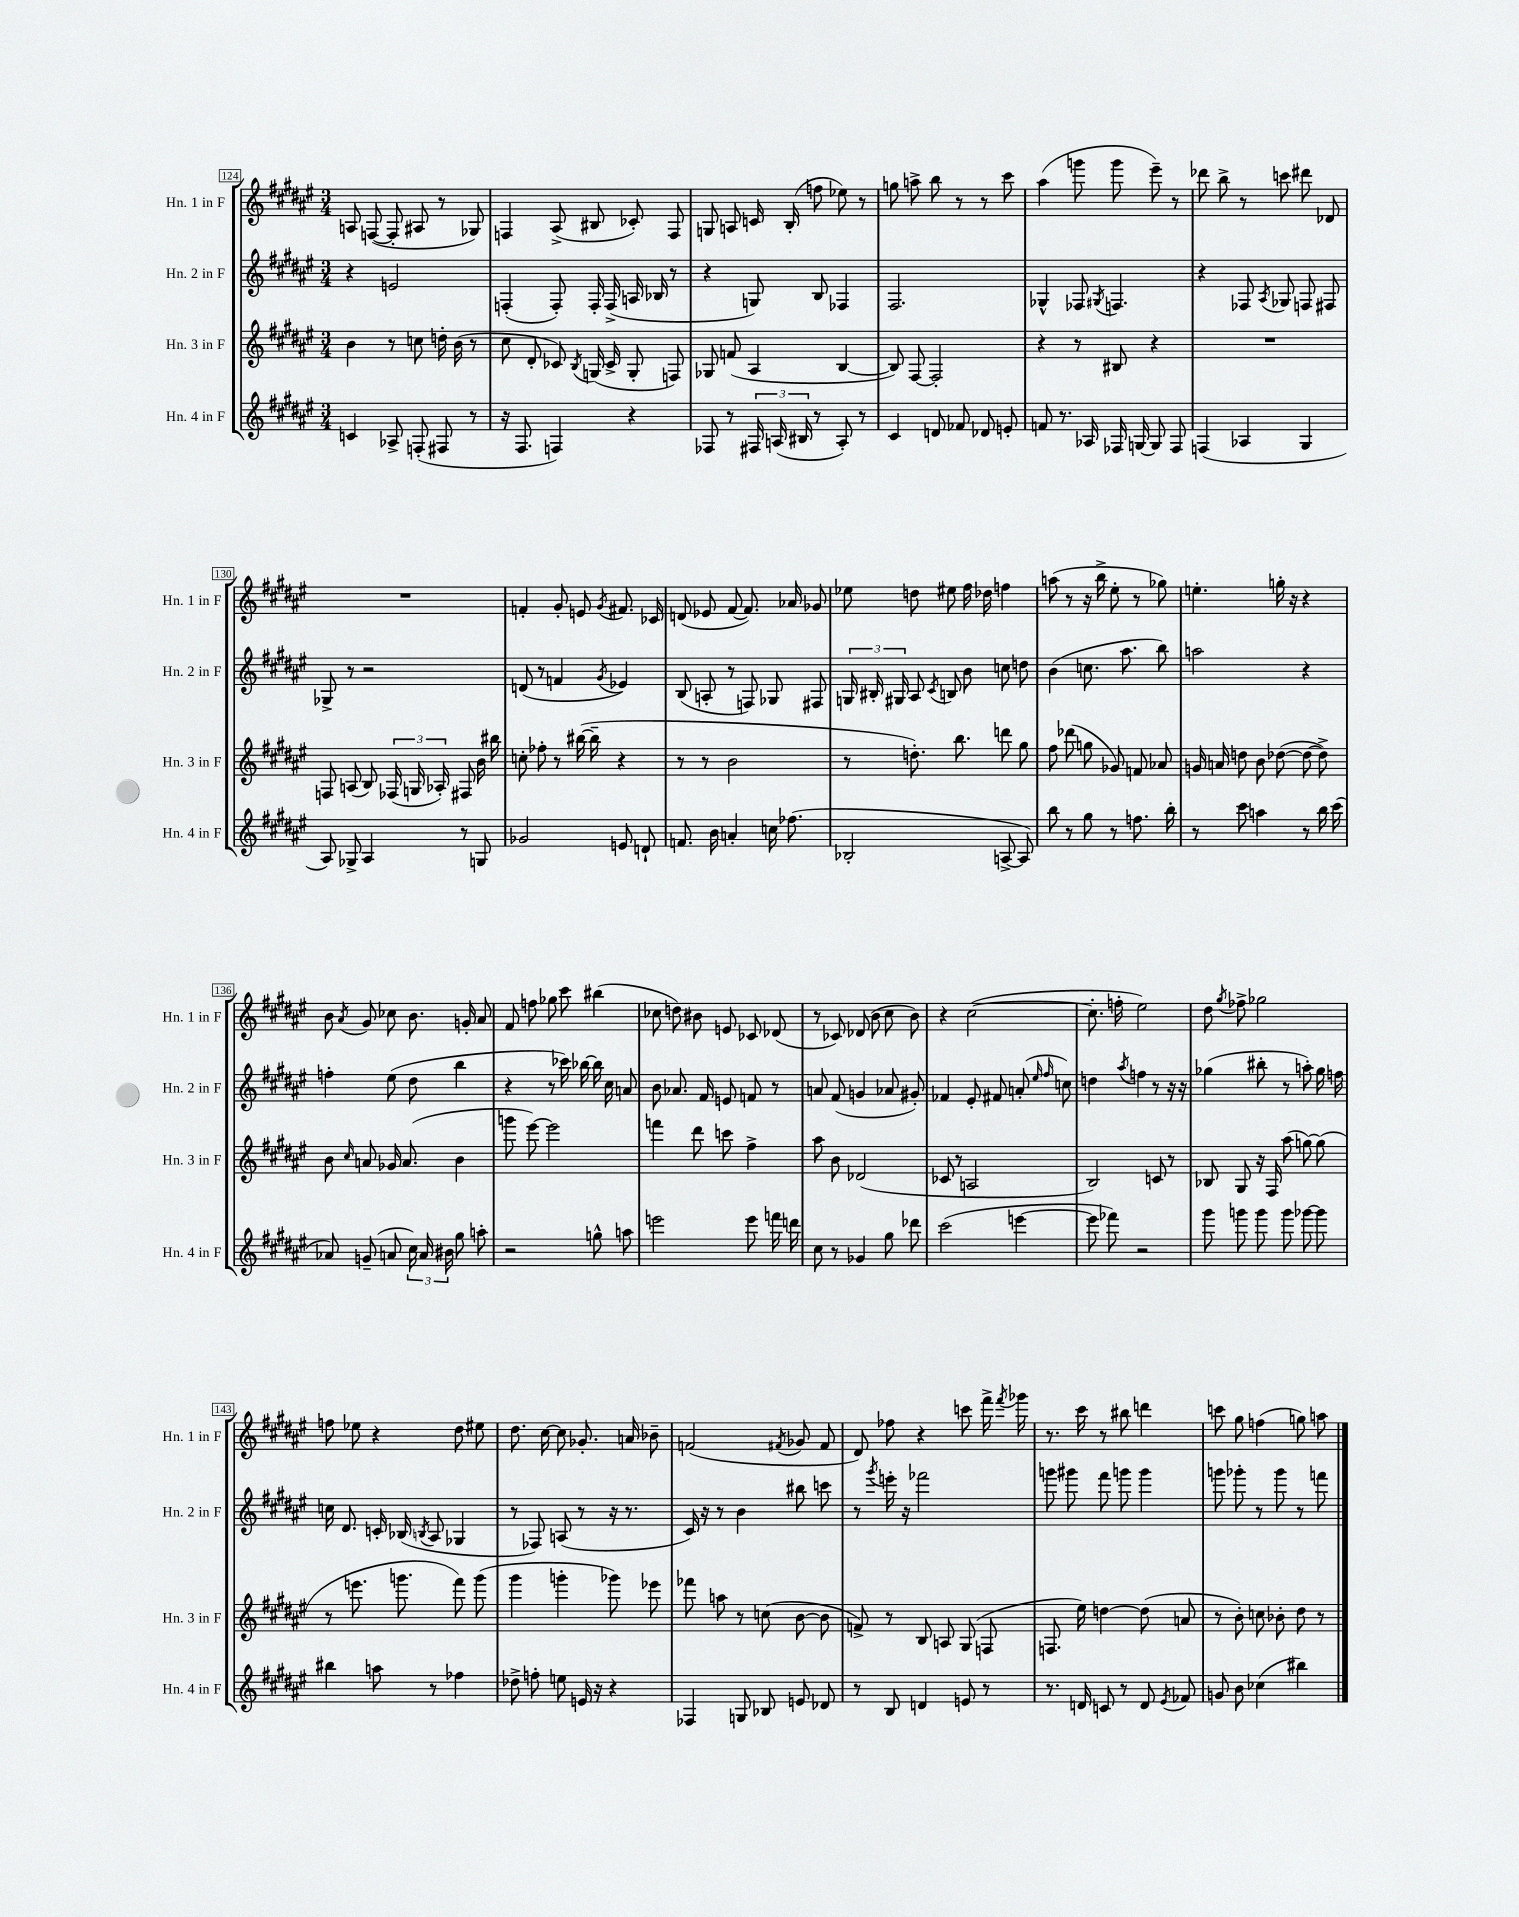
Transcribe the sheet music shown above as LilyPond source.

<<
\new StaffGroup <<
\new Staff = "s0" \with { instrumentName = "Hn. 1 in F" shortInstrumentName = "Hn. 1 in F" } {
    \clef treble \key fis \major \numericTimeSignature \time 3/4
    \autoBeamOff a8 f8~( f8-. ais8 r8 ges8) |
    f4 ais8->( bis8 ces'8-.) f8 |
    g8 a8 c'16 b16-.( f''8 ees''8) r8 |
    g''8 a''8-> b''8 r8 r8 cis'''8 |
    ais''4( g'''8 g'''8 eis'''8--) r8 |
    des'''8 b''8-> r8 c'''8 dis'''8 des'8 |
    R2. |
    f'4-. gis'8-. e'8 \acciaccatura { gis'8 } fis'8. ces'16 |
    d'8( ees'8 fis'8~ fis'8.) aes'16 ges'8 |
    ees''8 d''8 eis''8 fis''16 des''16 f''4 |
    a''8( r8 r16 b''16-> eis''8-. r8 ges''8) |
    e''4.-. g''16-. r16 r4 |
    b'8 \acciaccatura { ais'8 } gis'8 ces''8 b'8. g'16-. ais'8 |
    fis'8 f''8 ges''8 cis'''8 bis''4( |
    ces''8 d''8) bis'8 e'8 ces'8 des'8( |
    r8 ces'8) des'8( b'8 cis''8 b'8) |
    r4 cis''2~( |
    cis''8.-. f''16-. eis''2) |
    dis''8 \acciaccatura { gis''8 } fes''8-> ges''2 |
    f''8 ees''8 r4 dis''8 eis''8 |
    dis''8. cis''16~ cis''8 ges'8.-. a'16 bes'8-- |
    f'2( \acciaccatura { fis'8 } ges'8 fis'8 |
    dis'8) fes''8 r4 c'''8 fis'''16-> \acciaccatura { fis'''8 } ges'''16 |
    r8. cis'''16 r8 bis''8 d'''4 |
    c'''8 gis''8 f''4( g''8) a''8 \bar "|." |
}
\new Staff = "s1" \with { instrumentName = "Hn. 2 in F" shortInstrumentName = "Hn. 2 in F" } {
    \clef treble \key fis \major \numericTimeSignature \time 3/4
    \autoBeamOff r4 e'2 |
    f4-.( f8-.) f16-. f16->( a16 bes16 r8 |
    r4 g8) b8 fes4 |
    fis2. |
    ges4-^ fes8 \acciaccatura { gis8 } f4. |
    r4 fes8 \acciaccatura { ais8 } ges8 f8 fis8 |
    ges8-> r8 r2 |
    d'8( r8 f'4 \acciaccatura { gis'8 } ees'4) |
    b8( a8-. r8 f8) ges8 fis8 |
    \tuplet 3/2 { g16 bis16-. gis16 } ais8 \acciaccatura { cis'8 } b8 b'8 c''8 d''8 |
    b'4( c''8. ais''8. b''8) |
    a''2 r4 |
    f''4-. eis''8( dis''8 b''4 |
    r4 r8 ces'''16) bes''16~ bes''16 cis''16 a'8 |
    b'8 aes'8. fis'16 e'8 f'8 r8 |
    a'8 fis'8( g'4 aes'8 gis'8-.) |
    fes'4 eis'8-. fis'8 a'8-.( \grace { eis''16 fis''16 } c''8) |
    d''4 \acciaccatura { ais''8 } f''4 r8 r16 r16 |
    ges''4( bis''8-. r8 a''8-.) ges''16 f''16 |
    c''16 dis'8. c'16-. bes16( \acciaccatura { b8 } ais8 ges4 |
    r8 fes8) a8( r8 r16 r8. |
    cis'16) r16 r8 b'4 bis''8 c'''8 |
    r8 \acciaccatura { gis'''8 } e'''16-. r16 fes'''2 |
    g'''8 gis'''8 fis'''8 g'''8 g'''4 |
    g'''8 ges'''8-. r8 ges'''8 r8 f'''8 \bar "|." |
}
\new Staff = "s2" \with { instrumentName = "Hn. 3 in F" shortInstrumentName = "Hn. 3 in F" } {
    \clef treble \key fis \major \numericTimeSignature \time 3/4
    \autoBeamOff b'4 r8 c''8 d''16-. b'16( r8 |
    cis''8 dis'8-. ces'8) \acciaccatura { b8 } g16( ces'16-> g8-. f8) |
    ges8 f'8( ais4 b4~ |
    b8) fis8~ fis2-. |
    r4 r8 bis8 r4 |
    R2. |
    f8 a8( b8) \tuplet 3/2 { fes16( g16 aes16-.) } fis8 b'16 bis''16 |
    c''8-. fes''8-. r8 bis''16~( bis''16-- r4 |
    r8 r8 b'2 |
    r8 d''8.-.) b''8. d'''8 gis''8 |
    fis''8 des'''8( g''8 ges'8) f'8 aes'8 |
    g'16 a'16 d''8 b'8 des''8~( des''8~ des''8->) |
    b'8 \grace { cis''16 } a'8 ges'16 a'8.( b'4 |
    g'''8 eis'''8~) eis'''2 |
    f'''4 dis'''8 c'''8 fis''4-> |
    ais''8 b'8 des'2( |
    ces'8 r8 a2 |
    b2) c'8 r8 |
    bes8 gis8 r16 fis16 ais''8( g''8~) g''8( |
    r8 e'''8. g'''8. fis'''8) g'''8( |
    gis'''4 g'''4-. ges'''8) ees'''8 |
    fes'''8 a''8 r8 c''8( b'8~ b'8 |
    f'8->) r8 b8 a8 gis8( f8 |
    f8. eis''16) d''4~ d''8( a'8 |
    r8 b'8-.) c''8 bes'8-. dis''8 r8 \bar "|." |
}
\new Staff = "s3" \with { instrumentName = "Hn. 4 in F" shortInstrumentName = "Hn. 4 in F" } {
    \clef treble \key fis \major \numericTimeSignature \time 3/4
    \autoBeamOff c'4 aes8-> f8-.( fis8 r8 |
    r16 fis8. f4) r4 |
    fes8 r8 \tuplet 3/2 { fis16 a16( bis16 } r8 a8-.) r8 |
    cis'4 d'8 fes'8 des'8 e'8-. |
    f'8 r8. aes16 fes16 g16~ g8 fes8 |
    f4( aes4 gis4 |
    ais8) ges8-> ais4 r8 g8 |
    ges'2 e'8 d'8-! |
    f'8. b'16 a'4-. c''16 fes''8.( |
    bes2-. a8~-> a8) |
    b''8 r8 gis''8 r8 f''8. b''16-. |
    r8 cis'''8 a''4 r8 b''16 cis'''16( |
    aes'8) g'8--( a'8 \tuplet 3/2 { cis''16) a'16 bis'16 } gis''8 a''8-. |
    r2 g''8-^ a''8 |
    e'''2 e'''8 f'''16 d'''16 |
    cis''8 r8 ges'4 gis''8 des'''8 |
    cis'''2( e'''4~ |
    e'''8 fes'''8) r2 |
    gis'''8 g'''8 g'''8 g'''8 ges'''8~ ges'''8 |
    bis''4 a''8 r8 fes''4 |
    des''8-> f''8-. e''8 e'16 r16 r4 |
    fes4 g8 bes8 e'8 des'8 |
    r8 b8 d'4 e'8 r8 |
    r8. d'16 c'8 r8 d'8 \acciaccatura { eis'8 } fes'8 |
    g'8 b'8 ces''4( bis''4) \bar "|." |
}
>>
>>
\layout { \context { \Score currentBarNumber = #124 \override BarNumber.stencil = #(make-stencil-boxer 0.1 0.3 ly:text-interface::print) } }
